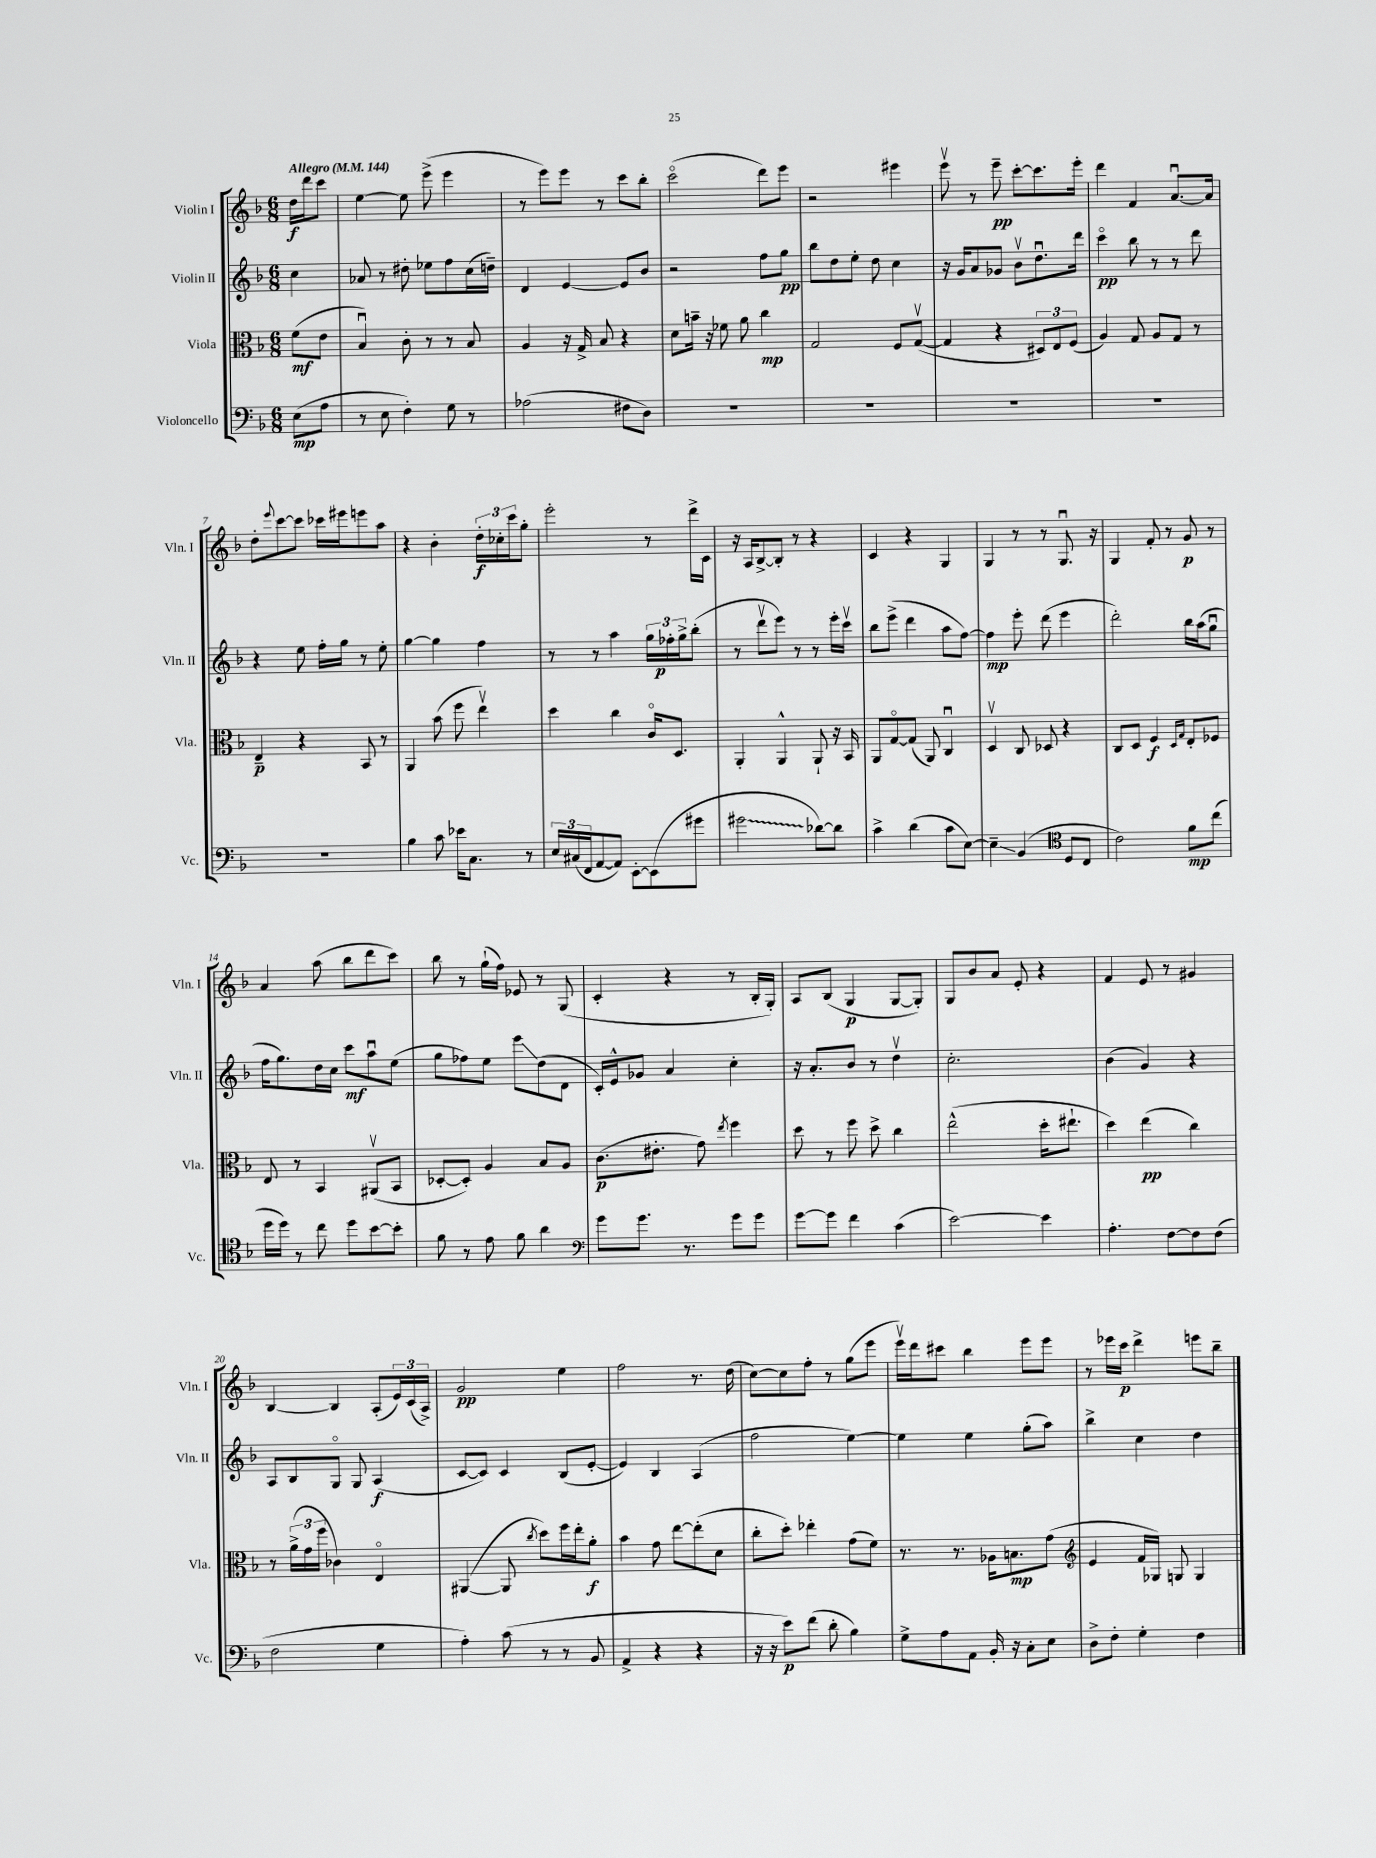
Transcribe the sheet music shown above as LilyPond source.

<<
\new StaffGroup <<
\new Staff = "s0" \with { instrumentName = "Violin I" shortInstrumentName = "Vln. I" } {
    \clef treble \key f \major \numericTimeSignature \time 6/8 \partial 4 \tempo "Allegro" 4 = 144
    d''16\f d'''16 c'''8 |
    e''4~ e''8 e'''8->( e'''4 |
    r8 e'''8) e'''8 r8 c'''8 bes''8-. |
    c'''2\flageolet( d'''8) e'''8 |
    r2 eis'''4 |
    e'''8\upbow r8 e'''8--\pp c'''8~-. c'''8. e'''16-. |
    d'''4 f'4 a'8.~\downbow a'16 |
    d''8-. \appoggiatura { e'''8 } c'''8~ c'''8 ces'''16 eis'''16 e'''8 a''8 |
    r4 bes'4-. \tuplet 3/2 { d''16-.\f ces''16-. c'''16 } g''8-. |
    e'''2-. r8 d'''16-> c'16 |
    r16 a16 bes8~-> bes8-. r8 r4 |
    c'4 r4 g4 |
    g4 r8 r8 g8.\downbow r16 |
    g4 f'8-. r8 g'8\p r8 |
    a'4 a''8( bes''8 d'''8 c'''8) |
    bes''8 r8 g''16-!( f''16) ees'8 r8 g8( |
    c'4-. r4 r8 bes16-. g16-.) |
    a8 bes8( g4\p g8~ g8-.) |
    g8 bes'8 a'8 e'8-. r4 |
    f'4 e'8 r8 gis'4 |
    bes4~ bes4 a8-.( \tuplet 3/2 { e'16) c'16( a16->) } |
    g'2\pp e''4 |
    f''2 r8. d''16( |
    c''8~) c''8 f''8-. r8 g''8( e'''8 |
    e'''16\upbow) d'''16 cis'''8 bes''4 e'''8 e'''8 |
    r8 ees'''16 c'''16\p d'''4-> e'''8 bes''8-- \bar "|." |
}
\new Staff = "s1" \with { instrumentName = "Violin II" shortInstrumentName = "Vln. II" } {
    \clef treble \key f \major \numericTimeSignature \time 6/8 \partial 4
    c''4 |
    aes'8 r8 dis''8-. ees''8 f''8 c''16( d''16--) |
    d'4 e'4~ e'8 bes'8 |
    r2 f''8 g''8\pp |
    bes''8 d''8 e''8-. d''8 c''4 |
    r16 g'16 a'8 ges'8 bes'8\upbow d''8.\downbow d'''16 |
    c'''4\flageolet\pp bes''8 r8 r8 d'''8 |
    r4 e''8 f''16-. g''16 r8 e''8-. |
    g''4~ g''4 f''4 |
    r8 r8 a''4 \tuplet 3/2 { g''16 fes''16-.\p g''16-> } bes''8-.( |
    r8 d'''8\upbow e'''8) r8 r8 e'''16-. c'''16\upbow |
    bes''8 e'''8->( d'''4 a''8 f''8~) |
    f''4\mp e'''8-. d'''8( e'''4 |
    d'''2-.) bes''16 a''16( g''8\downbow |
    f''16 g''8.) d''16 c''16 c'''8\mf a''8\downbow e''8( |
    g''8 fes''8) e''8 e'''8\glissando d''8( d'8 |
    c'16-.) e'16-^ ges'8 a'4 c''4-. |
    r16 a'8.-. bes'8 r8 d''4\upbow |
    c''2.-. |
    bes'4( g'4) r4 |
    a8 bes8 g8\flageolet g8 a4\f( |
    c'8~ c'8) c'4 bes8( e'8~-. |
    e'4) bes4 a4( |
    f''2 e''4~) |
    e''4 e''4 g''8-.( a''8) |
    bes''4-> c''4 d''4 \bar "|." |
}
\new Staff = "s2" \with { instrumentName = "Viola" shortInstrumentName = "Vla." } {
    \clef alto \key f \major \numericTimeSignature \time 6/8 \partial 4
    f'8\mf( e'8 |
    bes4\downbow) c'8-. r8 r8 bes8 |
    a4 r16 g16-> bes8 r4 |
    d'8 b'16-- r16 fes'8 a'8 c''4\mp |
    g2 f8 g8~\upbow( |
    g4 r4 \tuplet 3/2 { dis8) e8 f8( } |
    a4) g8 a8 g8 r8 |
    e4--\p r4 bes,8 r8 |
    a,4 bes'8( f''8 e''4\upbow) |
    d''4 c''4 c'16\flageolet d8. |
    a,4-. a,4-^ a,8-! r16 bes,16 |
    a,8 g8~\flageolet g8( a,8) c4\downbow |
    d4\upbow c8 des8 r4 |
    c8 d8 f4\f \grace { d16 g16 } e8-. fes8 |
    e8 r8 bes,4 ais,8\upbow( bes,8 |
    des8~-. des8-.) a4 bes8 a8 |
    c'8.\p( eis'8.-. g'8) \acciaccatura { e''8 } f''4 |
    d''8 r8 f''8 d''8-> c''4 |
    e''2-^( d''16-. eis''8.-! |
    d''4) e''4\pp( c''4) |
    r8 \tuplet 3/2 { a'16->( g'16 f''16 } ces'4) e4\flageolet |
    ais,4~( ais,8 \acciaccatura { c''8 } d''8) f''16 e''16-. a'8-.\f |
    bes'4 g'8 e''8~ e''8-.( d'8 |
    c''8-. d''8-.) ees''4-. g'8( f'8) |
    r8. r8. aes16 b8.\mp g'8( |
    \clef treble e'4 f'16 ges16) g8 g4 \bar "|." |
}
\new Staff = "s3" \with { instrumentName = "Violoncello" shortInstrumentName = "Vc." } {
    \clef bass \key f \major \numericTimeSignature \time 6/8 \partial 4
    e8\mp( a8 |
    r8 e8 f4-.) g8 r8 |
    aes2( fis8 d8) |
    R2. |
    R2. |
    R2. |
    R2. |
    R2. |
    bes4 c'8 ees'16 c8. r8 |
    \tuplet 3/2 { e16 cis16( f,16 } a,8~ a,8) e,8~-. e,8( gis'8 |
    \once \override Glissando.style = #'zigzag gis'2\glissando des'8~) des'8 |
    c'4-> d'4( c'8 e8~) |
    e4--\glissando bes,4( \clef tenor d8 c8 |
    c'2) f'8\mp c''8( |
    d''16 d''16) r8 c''8 d''8 bes'8~ bes'8-. |
    f'8 r8 e'8 f'8 a'4 |
    \clef bass g'8 g'8. r8. g'8 g'8 |
    g'8~ g'8 f'4 c'4( |
    e'2~) e'4 |
    a4.-. f8~ f8 f8( |
    f2 g4 |
    a4-.) c'8( r8 r8 bes,8 |
    a,4-> r4 r4 |
    r16 r16 e'8\p) f'8( d'8-. bes4) |
    g8-> a8 a,8 bes,16-. r16 c8-. e8 |
    d8-> f8-. g4-. f4 \bar "|." |
}
>>
>>
